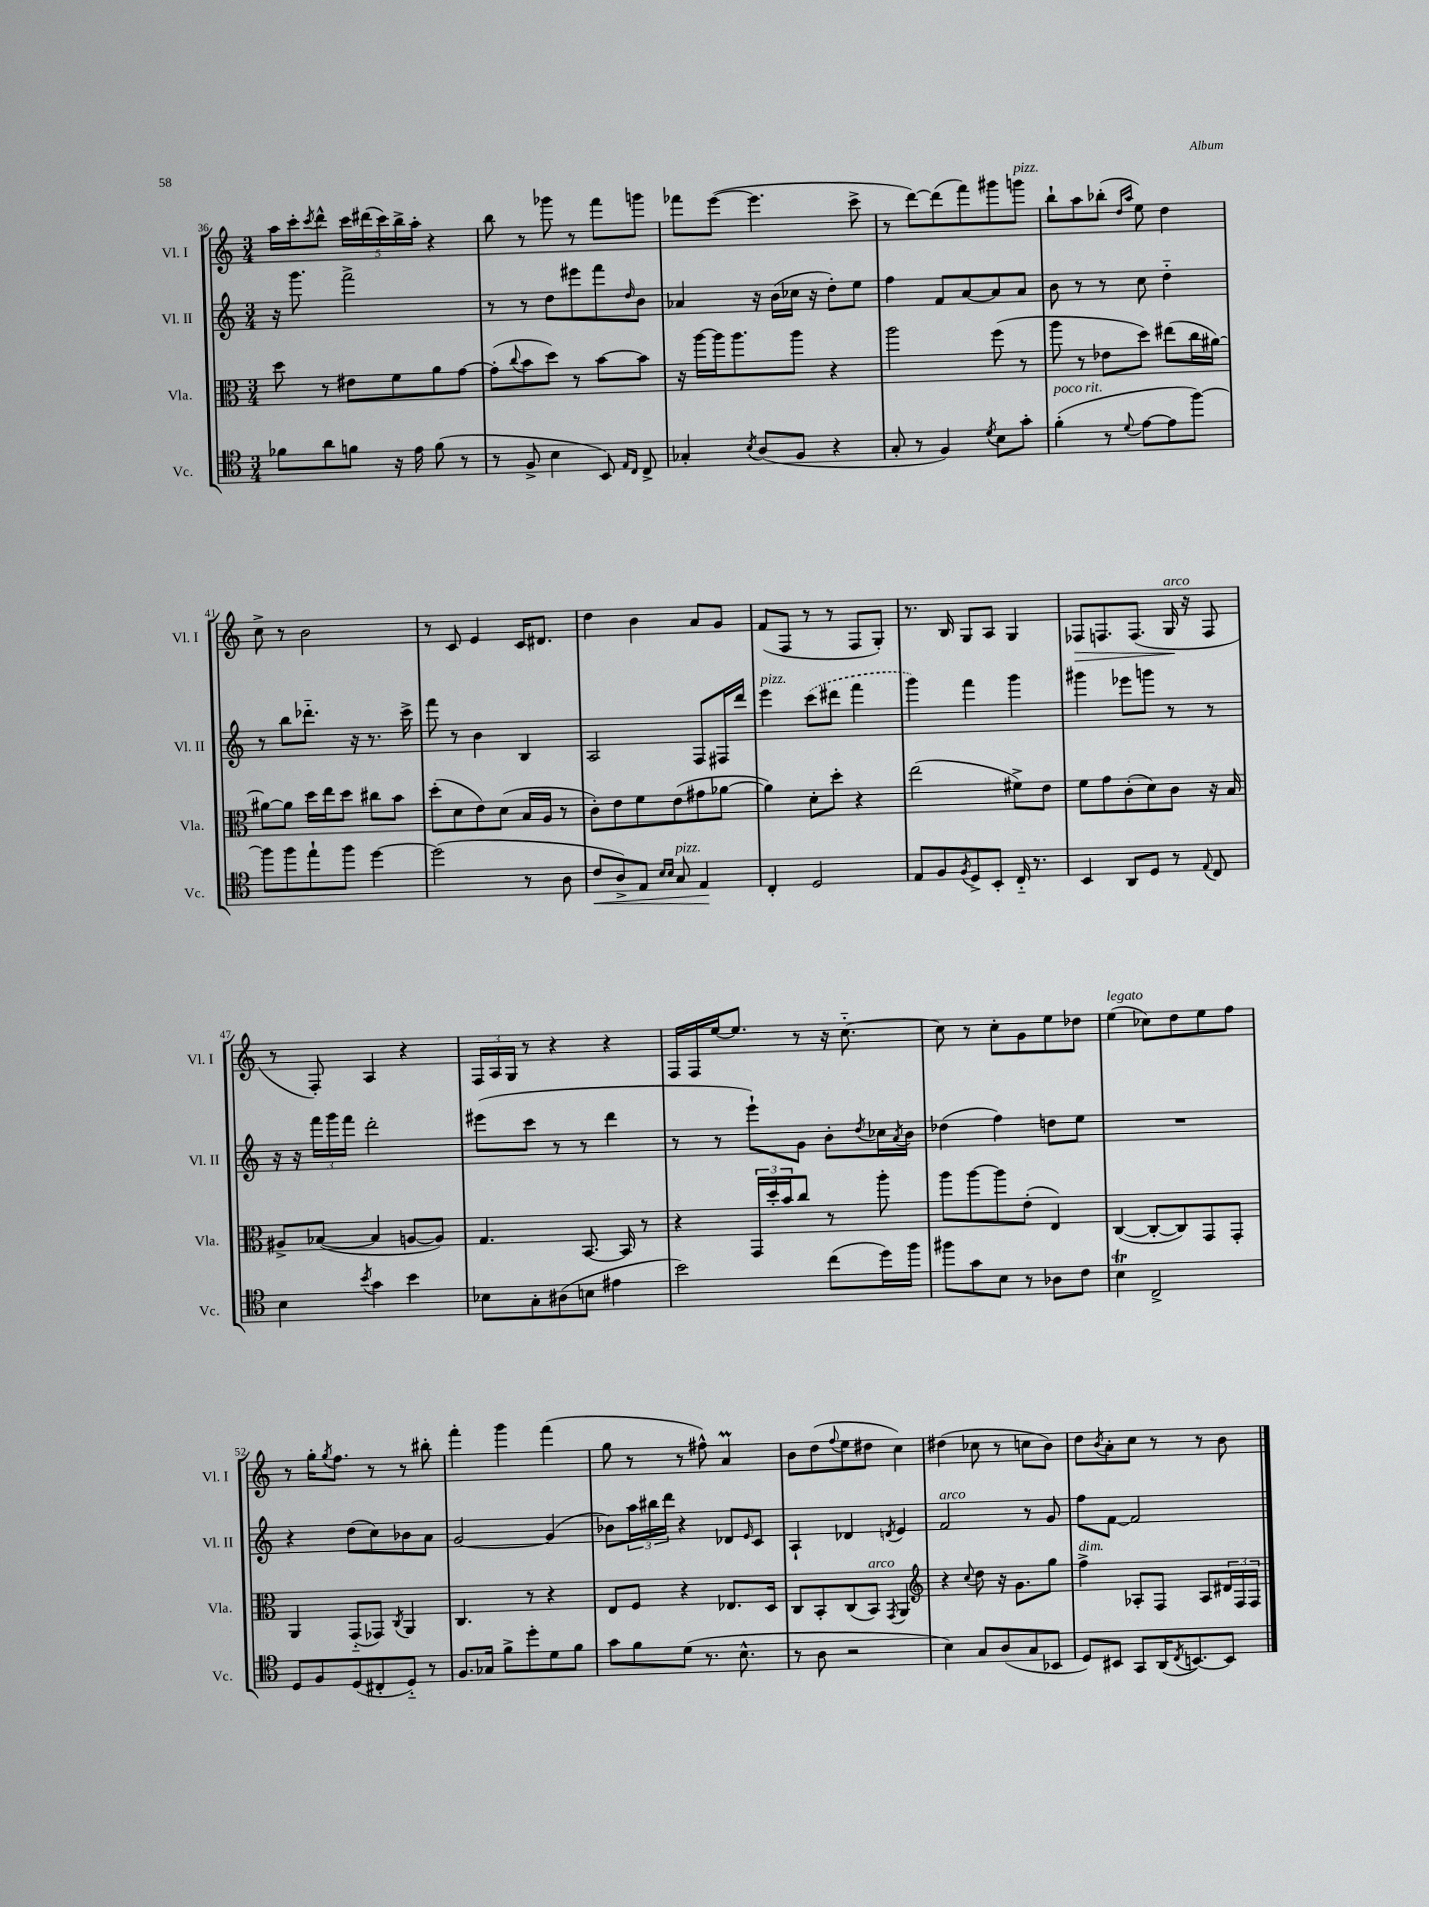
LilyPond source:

<<
\new StaffGroup <<
\new Staff = "s0" \with { instrumentName = "Vl. I" shortInstrumentName = "Vl. I" } {
    \clef treble \key c \major \numericTimeSignature \time 3/4
    a''16 c'''16-. \acciaccatura { c'''8 } d'''8-^ \tuplet 5/4 { c'''16 dis'''16( c'''16) b''16-> a''16-. } r4 |
    b''8 r8 ges'''8 r8 f'''8 g'''8 |
    fes'''8 e'''8~( e'''4. c'''8-> |
    r8 d'''8~) d'''8( f'''8) gis'''8 g'''8^\markup { \italic "pizz." } |
    b''8-! a''8 bes''8-.( \grace { d''16 a''16 } e''8) d''4 |
    c''8-> r8 b'2 |
    r8 c'8 e'4 c'16 dis'8. |
    d''4 b'4 a'8 g'8 |
    f'8( f8 r8 r8 f8 g8-.) |
    r8. b16 g8 a8 g4 |
    fes8\> f8. f8.( g16\!^\markup { \italic "arco" } r16 f8 |
    r8 f8-.) a4 r4 |
    \tuplet 3/2 { f16 a16 g16 } r8 r4 r4 |
    f16 f16 e''16~ e''8. r8 r16 c''8.~-_ |
    c''8 r8 c''8-. g'8 e''8 des''8 |
    e''4^\markup { \italic "legato" }( ces''8) d''8 e''8 f''8 |
    r8 g''16-. \acciaccatura { g''8 } f''8. r8 r8 bis''8-. |
    f'''4-. g'''4 f'''4( |
    g''8 r8 r8 fis''8-^) a'4\prall |
    b'8 d''8( \appoggiatura { f''8 } e''8 dis''8 c''4) |
    dis''4( ces''8 r8 c''8 b'8) |
    d''8 \acciaccatura { b'8 } a'8-. c''8 r8 r8 b'8 \bar "|." |
}
\new Staff = "s1" \with { instrumentName = "Vl. II" shortInstrumentName = "Vl. II" } {
    \clef treble \key c \major \numericTimeSignature \time 3/4
    r16 g'''8. f'''2-> |
    r8 r8 d''8 eis'''8 f'''8 \grace { d''16 } b'8 |
    aes'4 r16 b'16( ces''16 r16 d''8-.) e''8 |
    f''4 f'8 a'8~ a'8 a'8 |
    b'8 r8 r8 c''8 d''4-_ |
    r8 b''8 des'''8.-_ r16 r8. c'''16-> |
    f'''8 r8 b'4 b4 |
    a2 f8 fis16 d'''16 |
    e'''4^\markup { \italic "pizz." } \once \slurDashed c'''8( dis'''8 f'''4 |
    g'''4) f'''4 g'''4 |
    gis'''4 ees'''8 g'''8 r8 r8 |
    r16 r16 \tuplet 3/2 { f'''16 g'''16 f'''16 } d'''2-. |
    eis'''8( c'''8 r8 r8 d'''4 |
    r8 r8 e'''8-!) g'8 b'8-. \acciaccatura { d''8 } ces''16 \acciaccatura { a'8 } b'16 |
    des''4( f''4) d''8 e''8 |
    R2. |
    r4 d''8( c''8) bes'8 a'8 |
    g'2~ g'4( |
    bes'8) \tuplet 3/2 { a''16 bis''16 d'''16 } r4 des'8 \grace { e'16 } c'8 |
    a4-! des'4 \acciaccatura { d'8 } e'4 |
    f'2^\markup { \italic "arco" } r8 g'8 |
    f''8 f'8~ f'2 \bar "|." |
}
\new Staff = "s2" \with { instrumentName = "Vla." shortInstrumentName = "Vla." } {
    \clef alto \key c \major \numericTimeSignature \time 3/4
    d''8 r8 eis'8 f'8 a'8 g'8~ |
    g'8-.( \appoggiatura { c''8 } b'8 d''8) r8 b'8~ b'8 |
    r16 a''16~ a''16 a''8. a''8 r4 |
    a''2 f''8( r8 |
    a''8 r8 ees'8 d''8) eis''8( c''16 ais'16~) |
    ais'8~ ais'8 d''16 e''16 d''8 cis''8 b'8 |
    d''8-.( d'8 e'8) d'8( b16 a16 r8 |
    c'8-.) e'8 f'8 e'8( gis'8 aes'8~ |
    aes'4) d'8-. d''8-. r4 |
    e''2( fis'8->) e'8 |
    f'8 g'8 c'8-.( d'8) c'8 r16 b16 |
    ais8-> bes8~( bes4 a8~ a8) |
    g4. b,8.~ b,16 r8 |
    r4 \tuplet 3/2 { g,16 d''16-. b'16 } c''8 r8 a''8-. |
    a''8 a''8~ a''8 e'8-.( e4) |
    c4~( c8~-. c8) g,8 g,8-. |
    a,4 g,8-_( ges,8) \acciaccatura { c8 } a,4 |
    c4. r8 r4 |
    e8 f8 r4 ees8. d16 |
    c8 b,8-. c8( b,8^\markup { \italic "arco" }) \acciaccatura { g,8 } a,4 |
    \clef treble r4 \appoggiatura { c''8 } d''8 r16 g'8. g''8 |
    f''4->^\markup { \italic "dim." } aes8-. f8 aes8 \tuplet 3/2 { dis'16 f16 f16 } \bar "|." |
}
\new Staff = "s3" \with { instrumentName = "Vc." shortInstrumentName = "Vc." } {
    \clef tenor \key c \major \numericTimeSignature \time 3/4
    fes'8 a'8 f'8 r16 e'16 f'8( r8 |
    r8 f8-> b4 b,8) \grace { e16 c16 } c8-> |
    ges4-. \acciaccatura { b8 } a8( f8 r4 |
    g8-. r8 f4) \acciaccatura { d'8 } b8 g'8-. |
    f'4-.^\markup { \italic "poco rit." }( r8 \appoggiatura { d'8 } e'8~ e'8 f''8~) |
    f''8 f''8 e''8-! f''8 d''4~ |
    d''2( r8 a8 |
    c'8\< a8->) e8 \grace { b16 b16 } g8^\markup { \italic "pizz." } e4\! |
    c4-. d2 |
    e8 f8 \acciaccatura { f8 } d8-> b,8-. c16-_ r8. |
    b,4 a,8 d8 r8 \appoggiatura { e8 } c8 |
    b4 \acciaccatura { b'8 } g'4 b'4 |
    bes8 g8-. ais8( b8 eis'4 |
    b'2) c''8( d''16) f''16 |
    fis''8 g'8 b8 r8 aes8 c'8 |
    b4\trill c2-> |
    d8 f8 d8( cis8-. d8-_) r8 |
    f8. ges16 f'8-> d''8-. d'8 f'8 |
    g'8 f'8 d'8( r8. b8.-^ |
    r8 a8 r2 |
    b4) g8 a8( g8 bes,8 |
    d8) bis,8 g,8 a,16( \acciaccatura { c8 } b,8.~) b,8 \bar "|." |
}
>>
>>
\layout { \context { \Score currentBarNumber = #36 } }
